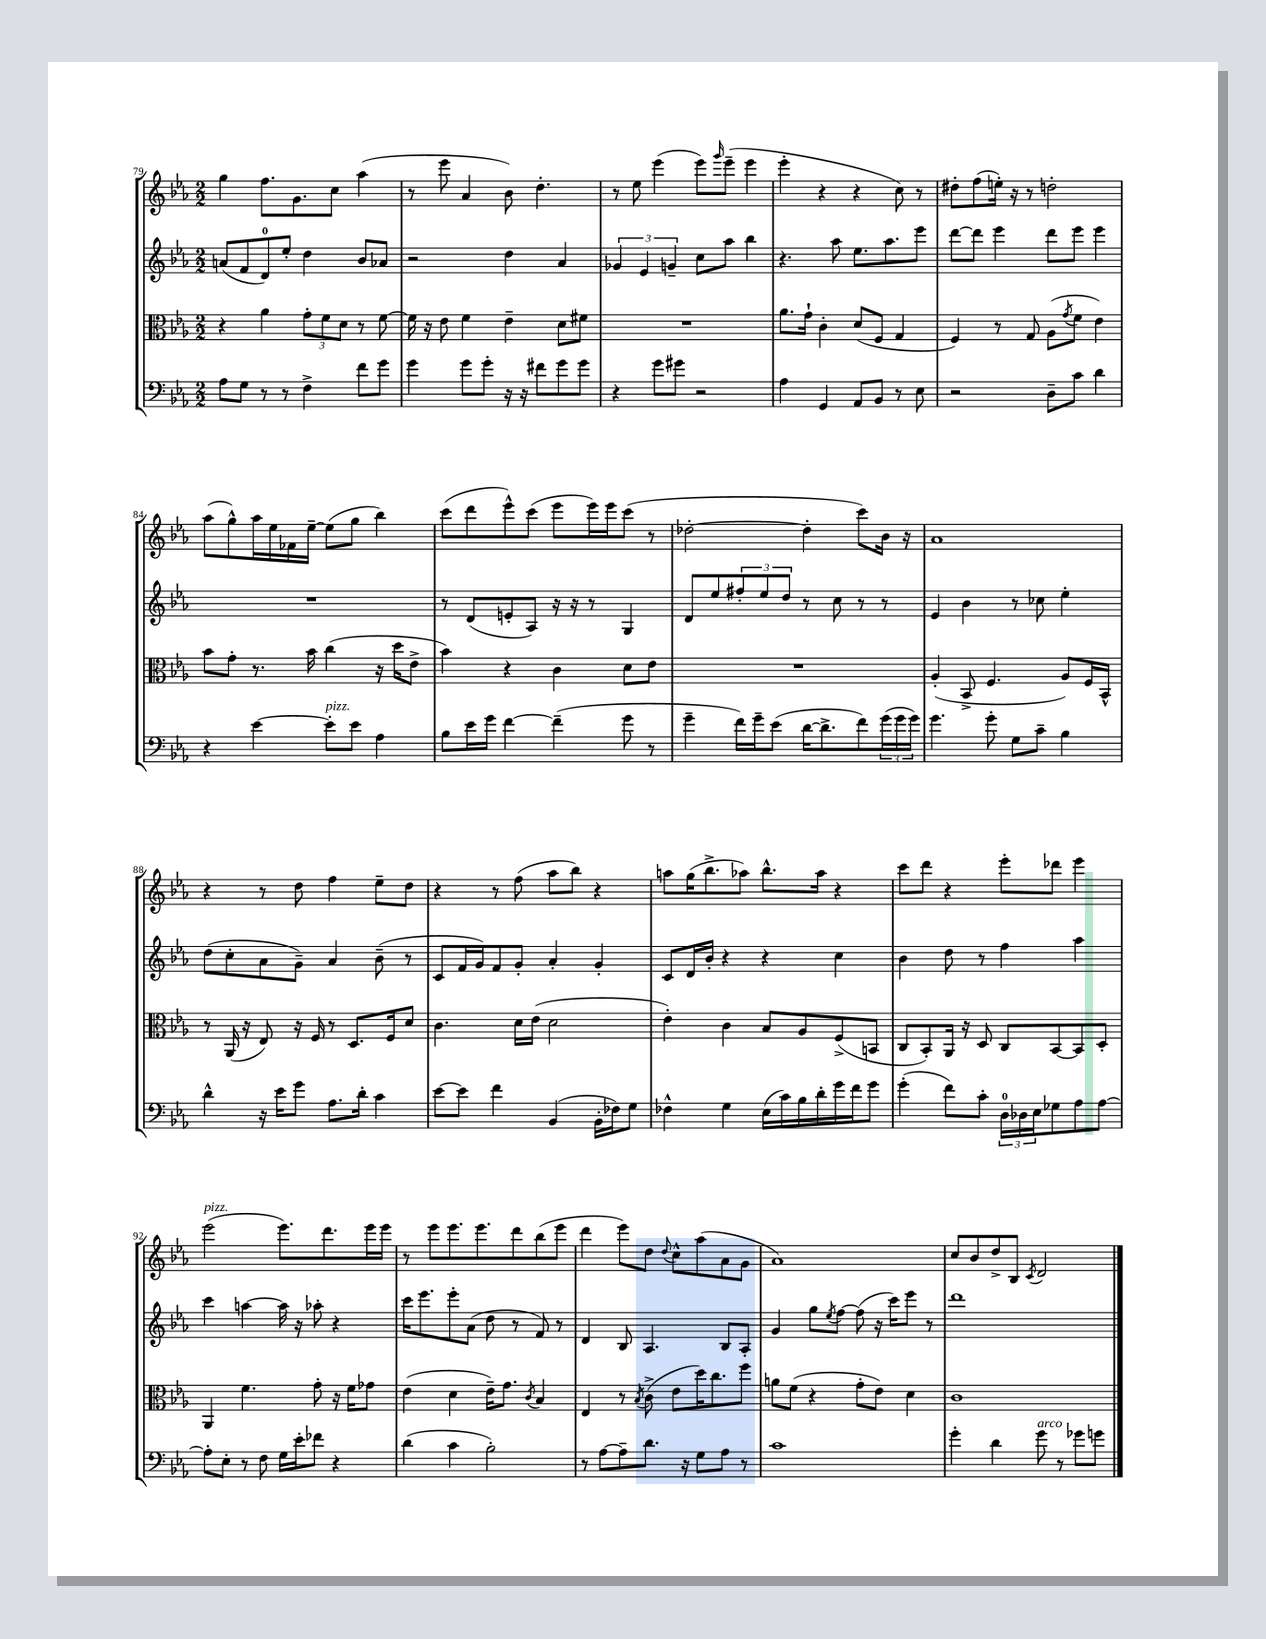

**kern	**kern	**kern	**kern
*part4	*part3	*part2	*part1
*staff4	*staff3	*staff2	*staff1
*clefF4	*clefC3	*clefG2	*clefG2
*k[b-e-a-]	*k[b-e-a-]	*k[b-e-a-]	*k[b-e-a-]
*M2/2	*M2/2	*M2/2	*M2/2
=79	=79	=79	=79
8A-\L	4r	(8an/L	4gg\
8G\J	.	8f/	.
8r	4a-\	8d/)	8.ff\L
8r	.	8ee-'/J	.
.	.	.	8.g\
4F^\	12g'\L	4dd\	.
.	12f\	.	.
.	.	.	8cc\J
.	12d\J	.	.
8f\L	8r	8b-/L	(4aa-\
8g\J	[8f\	8a-X/J	.
=80	=80	=80	=80
4g\	16f\]	2r	8r
.	16r	.	.
.	8e-\	.	8eee-\
8g\L	4f\	.	4a-/
8g'\J	.	.	.
16r	4e-~\	4dd\	8b-\)
16r	.	.	.
8f#X\L	.	.	4.dd'\
8g\	8d\L	4a-/	.
8g\J	8f#X\J	.	.
=81	=81	=81	=81
4r	1r	6g-X/	8r
.	.	.	8ee-\
.	.	6e-/	.
8g\L	.	.	(4eee-\
.	.	6gn~/	.
8g#X\J	.	.	.
2r	.	8cc\L	8eee-\L)
.	.	.	16qqggg/
.	.	8aa-\J	(8eee-~\J
.	.	4bb-\	4eee-\
=82	=82	=82	=82
4A-\	8.a-\L	4.r	4eee-'\
.	16g`\Jk	.	.
4GG/	4c'\	.	4r
.	.	8aa-\	.
8AA-/L	(8d/L	8.ee-\L	4r
8BB-/J	8F/J	.	.
.	.	8.aa-\	.
8r	4G/	.	8cc\)
8E-\	.	8eee-\J	8r
=83	=83	=83	=83
2r	4F/)	[8ddd\L	8dd#X'\L
.	.	8ddd\J]	(8ff\
.	8r	4eee-\	16een'\Jk)
.	.	.	16r
.	8G/	.	8r
8D~\L	(8A-\L	8ddd\L	2ddn'\
.	8qg/	.	.
8c\J	8f\J	8eee-\J	.
4d\	4e-\)	4eee-\	.
!!LO:LB:g=z
=84	=84	=84	=84
4r	8b-\L	1r	(8aa-\L
.	8g'\J	.	8gg^^\)
[4e-\	8.r	.	16aa-\L
.	.	.	16ee-\
.	.	.	16f-X\
.	16b-\	.	[16ee-~\JJ
!LO:TX:a:i:t=pizz.	!	!	!
8e-'\L]	(4cc\	.	(8ee-\L]
8e-\J	.	.	8gg\J
4A-\	16r	.	4bb-\)
.	16dd\KL	.	.
.	8e-^\J	.	.
=85	=85	=85	=85
8B-\L	4b-\)	8r	(8ccc\L
16e-\L	.	(8d/L	8ddd\
16g\JJ	.	.	.
[4f\	4r	8en'/	8eee-^^\)
.	.	8A-/J)	(8ccc\J
(4f~\]	4c\	16r	8eee-\L
.	.	16r	.
.	.	8r	16eee-\L)
.	.	.	16eee-\J
8g\	8d\L	4G/	(8ccc\J
8r	8e-\J	.	8r
=86	=86	=86	=86
4g~\	1r	8d/L	[2dd-X'\
.	.	8ee-/	.
16f\LL)	.	12ff#X'/	.
16g~\J	.	.	.
.	.	12ee-/	.
(8e-\J	.	.	.
.	.	12dd/J	.
[16d\KL	.	8r	4dd-'\]
8.d^\]	.	.	.
.	.	8cc\	.
8f\)	.	8r	8ccc\L)
(24g\L	.	8r	16b-\Jk
24g\	.	.	.
.	.	.	16r
24g\JJ)	.	.	.
=87	=87	=87	=87
4.g\	(4A-'/	4e-/	1a-
.	8BB-^/	4b-\	.
8g'\	4.F/	.	.
8G\L	.	8r	.
8c~\J	.	8cc-X\	.
4B-\	8A-/L)	4ee-'\	.
.	16F/L	.	.
.	16BB-^^/JJ	.	.
!!LO:LB:g=z
=88	=88	=88	=88
4d^^\	8r	(8dd\L	4r
.	(16AA-/	8cc'\	.
.	16r	.	.
16r	8E-/)	8a-\	8r
16e-\KL	.	.	.
8g\J	16r	8g~\J)	8dd\
.	16F/	.	.
8.A-\L	8r	4a-/	4ff\
.	8.D/L	.	.
16d'\Jk	.	.	.
4c\	.	(8b-~\	8ee-~\L
.	16F/k	.	.
.	8d/J	8r	8dd\J
=89	=89	=89	=89
[8e-\L	4.c\	8c/L	4r
8e-\J]	.	16f/L	.
.	.	16g/J)	.
4f\	.	8f/	8r
.	16d\LL	8g'/J	(8ff\
.	(16e-\JJ	.	.
(4BB-/	2d\	4a-'/	8aa-\L
.	.	.	8bb-\J)
16BB-'\LL	.	4g'/	4r
16F-X\J)	.	.	.
8G\J	.	.	.
=90	=90	=90	=90
4F-X^^\	4e-'\)	8c/L	8aan\L
.	.	16d/L	(16gg\K
.	.	16b-'/JJ	8.bb-^\
4G\	4c\	4r	.
.	.	.	8aa-X\J)
(16E-\LL	8B-/L	4r	8.bb-^^\L
16c\)	.	.	.
16B-\	8A-/	.	.
16d'\	.	.	16aa-\Jk
16g\	(8F^/	4cc\	4r
16f\J	.	.	.
8g\J	8BBn/J	.	.
=91	=91	=91	=91
(4g'\	8C/L	4b-\	8ccc\L
.	8BB-'/)	.	8ddd\J
8f\L)	16AA-/Jk	8dd\	4r
.	16r	.	.
8c'\J	8D/	8r	.
24D\LL	8C/L	4ff\	8eee-'\L
24D-X\	.	.	.
24E-\J	.	.	.
8G-X\	[8BB-/	.	8ddd-X\J
8A-\	8BB-/]	4aa-\	4eee-\
[8A-\J	8D'/J	.	.
!!LO:LB:g=z
=92	=92	=92	=92
!	!	!	!LO:TX:a:i:t=pizz.
8A-'\L]	4AA-/	4ccc\	(2eee-\
8E-'\J	.	.	.
8r	4.f\	[4aan\	.
8F\	.	.	.
16G\LL	.	16aa\]	8.eee-\L)
16e-'\J	.	16r	.
8f-X\J	8g'\	8aa-X'\	.
.	.	.	8.ddd\
4r	16r	4r	.
.	16f\KL	.	.
.	8g-X\J	.	16eee-\L
.	.	.	16eee-\JJ
=93	=93	=93	=93
(4d\	(4e-\	16ccc\KL	8r
.	.	8.eee-\	.
.	.	.	8eee-\L
4c\	4d\	8eee-'\	8.eee-\
.	.	(8a-\J	.
.	.	.	8.eee-\
2B-'\)	16e-~\KL)	8dd\	.
.	8.g\J	.	.
.	.	8r	8ddd\
.	8qc/	.	.
.	4B-/	8f/)	(8bb-\
.	.	8r	8eee-\J
=94	=94	=94	=94
8r	4E-/	4d/	4ddd\
[8A-\L	.	.	.
8A-~\]	8r	8B-/	8eee-\L)
.	8qB-/	.	.
8.d\J	(8c^\	4.A-/	8dd\J
.	.	.	8qqdd/
.	8e-\L	.	8cc^^\L
16r	.	.	.
8G\L	16dd\K)	.	(8aa-\
.	8.cc\	.	.
8A-\J	.	8B-/L	8a-\
8r	8ff\J	8A-'/J	8g\J
=95	=95	=95	=95
1c	8an\L	4g/	1a-)
.	(8f\J	.	.
.	4r	8gg\L	.
.	.	8qee-/	.
.	.	[8ff\J	.
.	8g'\L	(8ff\]	.
.	8e-\J)	16r	.
.	.	16ccc\KL)	.
.	4d\	8eee-\J	.
.	.	8r	.
=96	=96	=96	=96
4g'\	1c	1ddd	8cc/L
.	.	.	8b-/
4d\	.	.	8dd^/
.	.	.	8B-/J
.	.	.	8qc/
!LO:TX:a:i:t=arco	!	!	!
8g\	.	.	2d/
8r	.	.	.
8g-X\L	.	.	.
8gn\J	.	.	.
==	==	==	==
*-	*-	*-	*-
